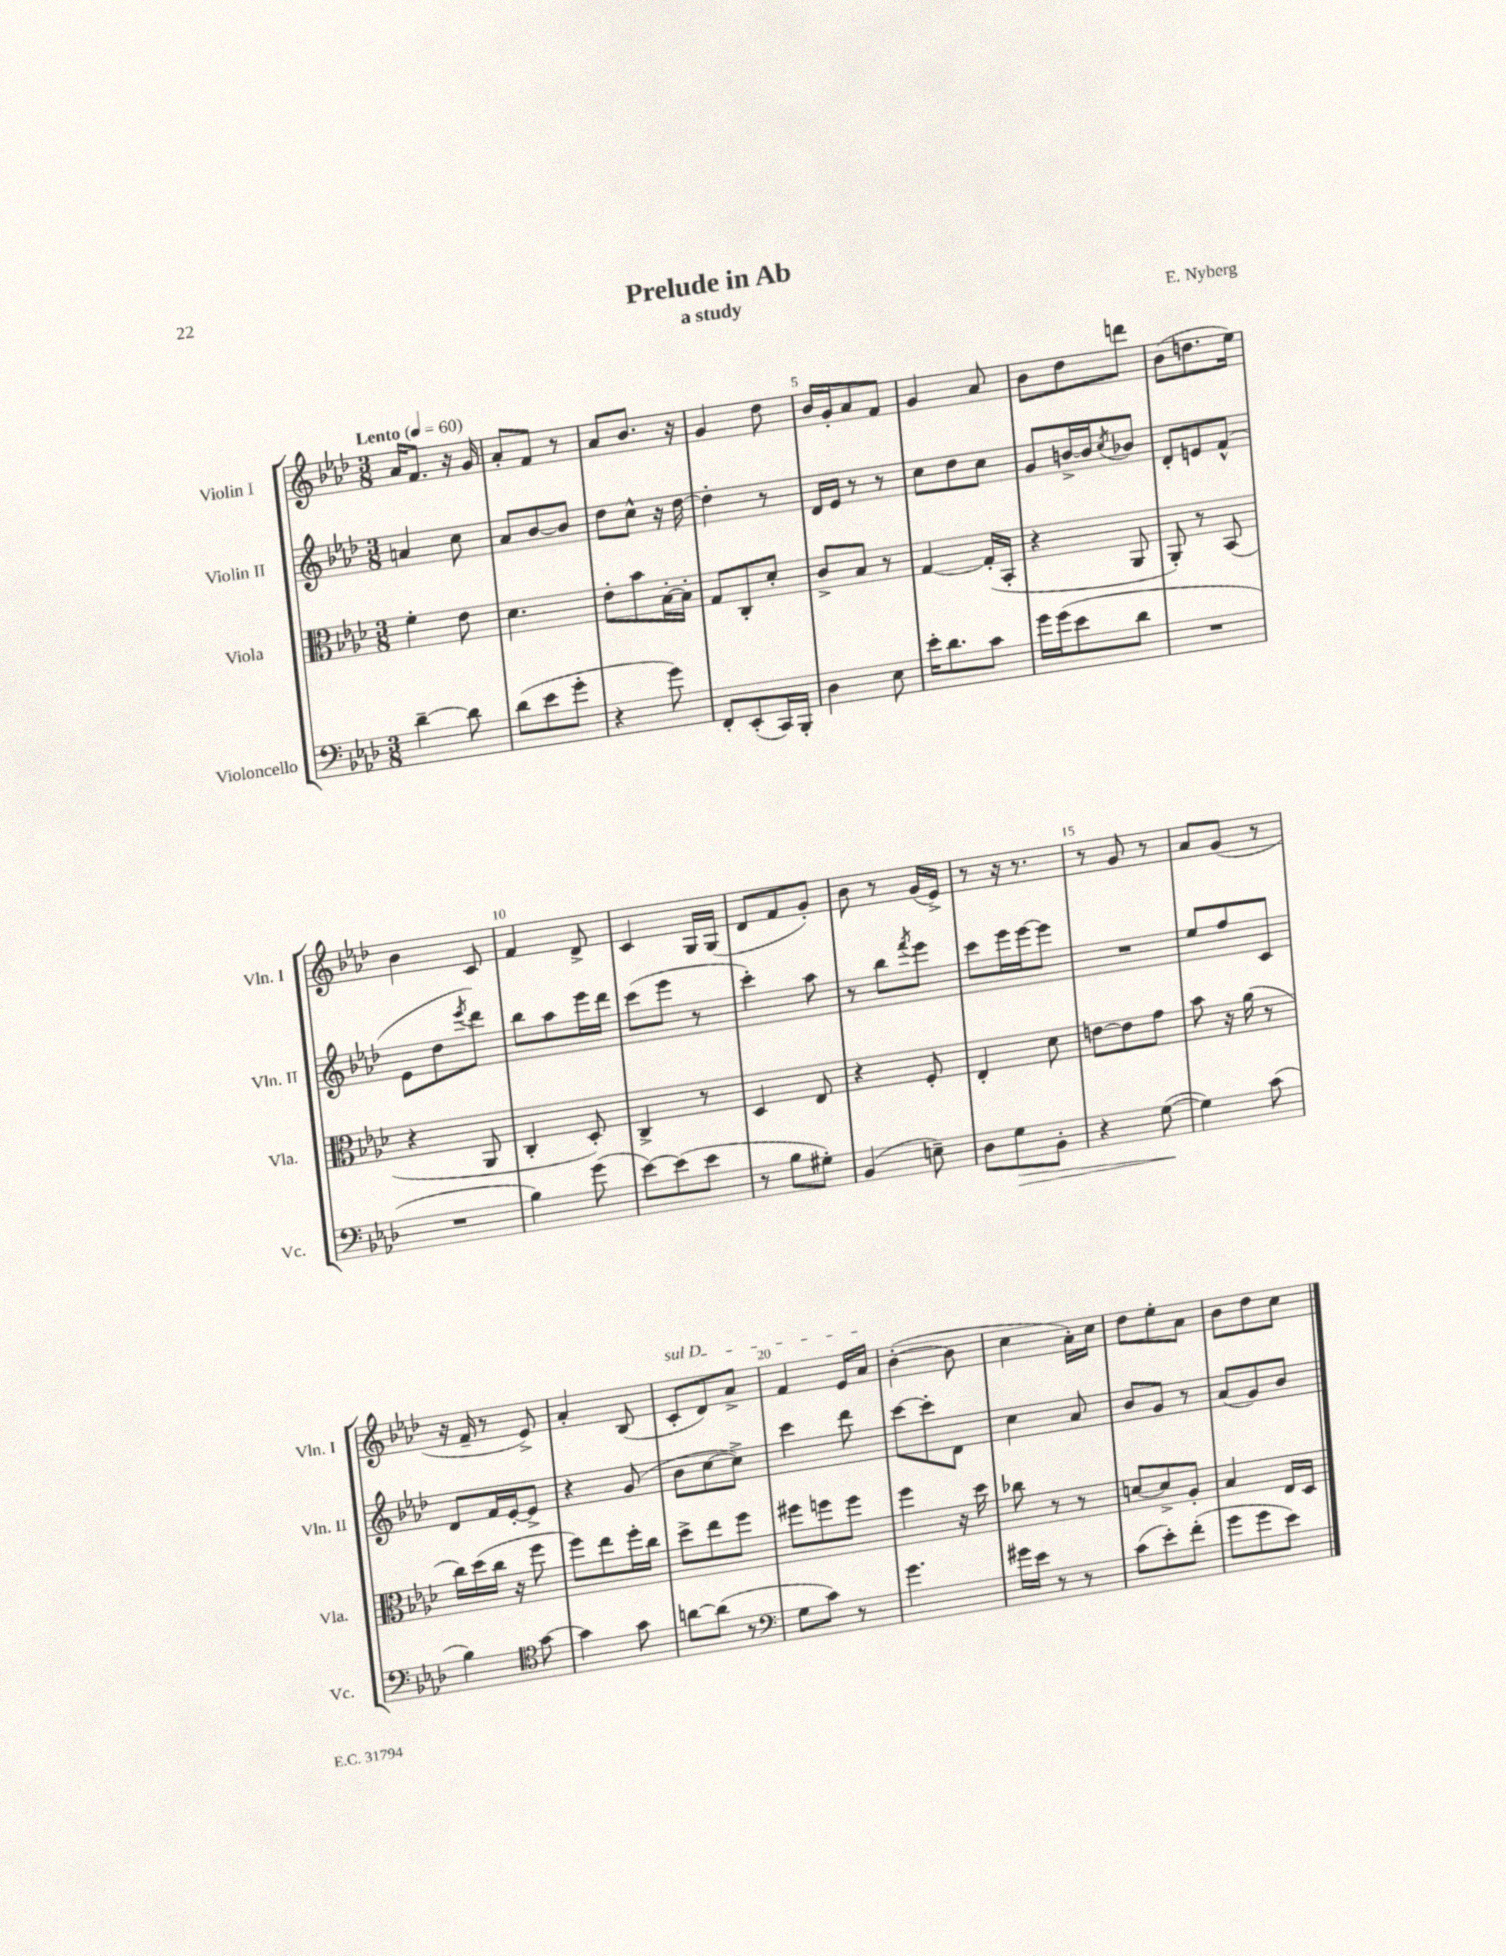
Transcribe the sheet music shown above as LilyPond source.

\header { title = "Prelude in Ab" composer = "E. Nyberg" subtitle = "a study" }
<<
\new StaffGroup <<
\new Staff = "s0" \with { instrumentName = "Violin I" shortInstrumentName = "Vln. I" } {
    \clef treble \key aes \major \numericTimeSignature \time 3/8 \tempo "Lento" 4 = 60
    aes'16 f'8. r16 g'16 |
    aes'8-. f'8 r8 |
    aes'8 bes'8. r16 |
    g'4 des''8 |
    bes'16 g'16-. aes'8 f'8 |
    g'4 aes'8 |
    bes'8 des''8 d'''8 |
    bes'8( d''8. ees''16) |
    bes'4 c'8 |
    f'4 des'8-> |
    c'4 g16 g16( |
    des'8 f'8 g'8-.) |
    bes'8 r8 g'16( ees'16->) |
    r8 r16 r8. |
    r8 g'8 r8 |
    aes'8 g'8( r8 |
    r16 f'16-- r8 ees'8->) |
    aes'4-. bes8( |
    \once \override TextSpanner.bound-details.left.text = \markup { \italic "sul D" } c'8-.\startTextSpan des'8) aes'8-> |
    f'4 ees'16 aes'16\stopTextSpan |
    bes'4~-.( bes'8 |
    c''4 aes'16-.) c''16 |
    des''8 ees''8-. aes'8 |
    bes'8 des''8 c''8 \bar "|." |
}
\new Staff = "s1" \with { instrumentName = "Violin II" shortInstrumentName = "Vln. II" } {
    \clef treble \key aes \major \numericTimeSignature \time 3/8
    a'4 c''8 |
    aes'8 bes'8~ bes'8 |
    des''8 c''8-^ r16 des''16~ |
    des''4-. r8 |
    des'16 ees'16 r8 r8 |
    c''8 des''8 c''8 |
    g'8 b'16~-> b'16 \acciaccatura { c''8 } bes'8 |
    des'8-. e'8 f'8-^( |
    ees'8 des''8 \acciaccatura { ees'''8 } des'''8) |
    bes''8 aes''8 ees'''16 des'''16 |
    c'''8( ees'''8 r8 |
    c'''4-.) aes''8 |
    r8 bes''8 \acciaccatura { f'''8 } ees'''8 |
    c'''8 ees'''16 ees'''16~ ees'''8 |
    R4. |
    ees''8 f''8 c'8 |
    des'8 f'16 ees'16~-. ees'8-> |
    r4 g'8( |
    bes'8 c''8~ c''8->) |
    c'''4 des'''8 |
    c'''8~ c'''8-. des'8 |
    c''4 aes'8 |
    bes'8 g'8 r8 |
    aes'8( g'8) bes'8 \bar "|." |
}
\new Staff = "s2" \with { instrumentName = "Viola" shortInstrumentName = "Vla." } {
    \clef alto \key aes \major \numericTimeSignature \time 3/8
    f'4-. ees'8 |
    des'4. |
    ees'8-. bes'8 bes16~-. bes16-. |
    g8 c8-. des'8-. |
    c'8-> bes8 r8 |
    g4~ g16-.( bes,16-. |
    r4 aes,8 |
    aes,8-.) r8 bes,8( |
    r4 aes,8 |
    c4-. des8-.) |
    c4-> r8 |
    des4 ees8 |
    r4 f8-. |
    ees4-. des'8 |
    e'8~ e'8 g'8 |
    bes'8 r16 aes'16( r8 |
    c''16) des''16( c''16 r16 f''8 |
    f''8) ees''8 f''16-. c''16 |
    des''8-> ees''8 f''8 |
    fis''8 f''8 f''8 |
    f''4 r16 des''16 |
    ces''8 r8 r8 |
    d'8~ d'8-> aes8-. |
    bes4 ees16 des16 \bar "|." |
}
\new Staff = "s3" \with { instrumentName = "Violoncello" shortInstrumentName = "Vc." } {
    \clef bass \key aes \major \numericTimeSignature \time 3/8
    des'4~-- des'8 |
    des'8( ees'8 g'8-. |
    r4 g'8) |
    f,8-. ees,8-.( c,16) bes,,16-. |
    des4 ees8 |
    ees'16-. des'8. c'8 |
    g'16 g'16( ees'8 des'8 |
    R4. |
    R4. |
    bes4) g'8( |
    ees'8~) ees'8( ees'8 |
    r8 bes8 gis8-.) |
    bes,4( e8--) |
    des8 g8\> bes,8-. |
    r4 g8~\!( |
    g4) c'8( |
    bes4) \clef tenor g'8~ |
    g'4 g'8 |
    a'8~ a'8( r8 |
    \clef bass g8 c'8) r8 |
    g'4. |
    gis'16 ees'16 r8 r8 |
    c'8( ees'8-.) f'8-.( |
    g'8 g'8 ees'8) \bar "|." |
}
>>
>>
\layout { \context { \Score \override BarNumber.break-visibility = ##(#f #t #t) barNumberVisibility = #(every-nth-bar-number-visible 5) } }
